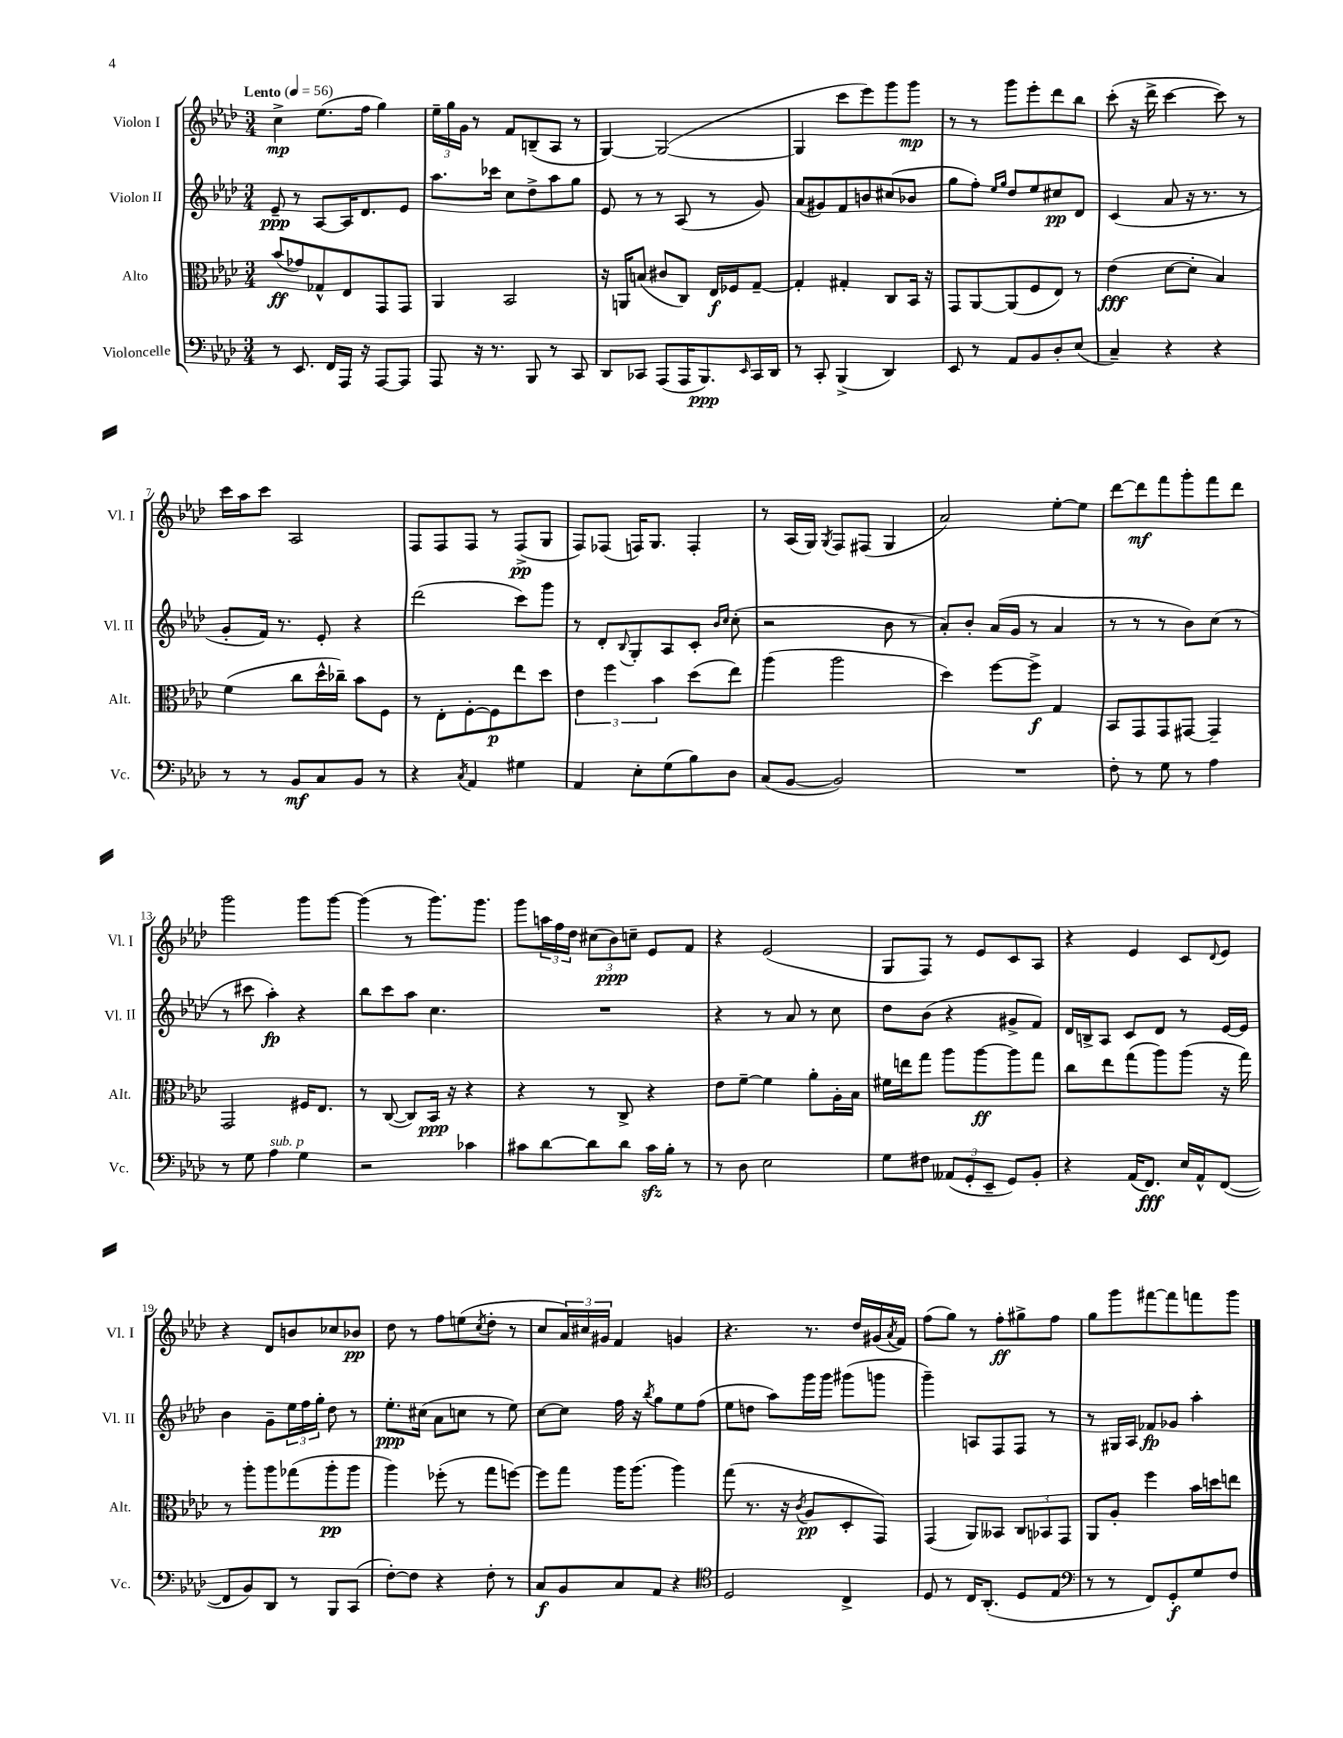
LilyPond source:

<<
\new StaffGroup <<
\new Staff = "s0" \with { instrumentName = "Violon I" shortInstrumentName = "Vl. I" } {
    \clef treble \key aes \major \numericTimeSignature \time 3/4 \tempo "Lento" 4 = 56
    c''4->\mp ees''8.( f''16 g''4) |
    \tuplet 3/2 { ees''16-- g''16 g'16 } r8 f'8 b8--( aes8 r8 |
    g4~) g2~( |
    g4 c'''8 ees'''8) g'''8 g'''8\mp |
    r8 r8 g'''8 ees'''8-. des'''8 bes''8 |
    c'''8-.( r16 des'''16-> c'''4~ c'''8) r8 |
    c'''16 aes''16 c'''8 aes2 |
    f8 f8 f8 r8 f8->\pp( g8 |
    f8) fes8( f16) g8. f4-. |
    r8 aes16( g16) \acciaccatura { g8 } f8 fis8( g4 |
    aes'2) ees''8~-. ees''8 |
    des'''8~ des'''8\mf f'''8 g'''8-. f'''8 des'''8 |
    g'''2 g'''8 g'''8~ |
    g'''4( r8 g'''8.) g'''8. |
    g'''8 \tuplet 3/2 { a''16 f''16 des''16 } \tuplet 3/2 { cis''8( bes'8\ppp) c''8-- } ees'8 f'8 |
    r4 ees'2( |
    g8 f8) r8 ees'8 c'8 aes8 |
    r4 ees'4 c'8 \appoggiatura { des'8 } ees'8 |
    r4 des'8 b'8 ces''8 bes'8\pp |
    des''8 r8 f''8 e''8( \acciaccatura { c''8 } des''8-. r8 |
    c''8 \tuplet 3/2 { aes'16) cis''16 gis'16 } f'4 g'4 |
    r4. r8. des''16 gis'16( \acciaccatura { aes'8 } f'16) |
    f''8( g''8) r8 f''8-.\ff gis''8-> f''8 |
    g''8 g'''8 fis'''8~ fis'''8 f'''8 g'''8 \bar "|." |
}
\new Staff = "s1" \with { instrumentName = "Violon II" shortInstrumentName = "Vl. II" } {
    \clef treble \key aes \major \numericTimeSignature \time 3/4
    ees'8--\ppp r8 aes8~ aes16 des'8. ees'8 |
    aes''8. ces'''16 c''8 des''8-> aes''8 g''8 |
    ees'8 r8 r8 aes8( r8 g'8) |
    aes'8( gis'8) f'8 b'8 cis''8( bes'8 |
    g''8 f''8-.) \grace { ees''16 g''16 } des''8 ees''8 cis''8\pp des'8 |
    c'4( aes'8 r16 r8. r8 |
    g'8-. f'16) r8. ees'8-. r4 |
    des'''2( c'''8) g'''8 |
    r8 des'8-. \appoggiatura { bes8 } g8-. aes8 c'8-. \grace { bes'16 c''16 } c''8-.( |
    r2 bes'8 r8 |
    aes'8-.) bes'8-. aes'16( g'16 r8 aes'4 |
    r8 r8 r8 bes'8) c''8( r8 |
    r8 cis'''8 aes''4-.\fp) r4 |
    bes''8 c'''8 aes''8 c''4. |
    R2. |
    r4 r8 aes'8 r8 c''8 |
    des''8 bes'8( r4 gis'8-> f'8) |
    des'16 b16-> aes8 c'8 des'8 r8 ees'16~ ees'16 |
    bes'4 g'8-- \tuplet 3/2 { ees''16 f''16 g''16-. } des''8 r8 |
    ees''8.-.\ppp cis''16( aes'8 c''8 r8 ees''8) |
    c''8~ c''8 f''16 r16 \acciaccatura { bes''8 } g''8 ees''8 f''8( |
    ees''8 d''8 aes''8) g'''16 g'''16 gis'''8( g'''8 |
    g'''4--) a8 f8 f8 r8 |
    r8 gis16 aes16 fes'8\fp ges'8 aes''4-. \bar "|." |
}
\new Staff = "s2" \with { instrumentName = "Alto" shortInstrumentName = "Alt." } {
    \clef alto \key aes \major \numericTimeSignature \time 3/4
    bes'8\ff( ges'8) ges8-^ ees8 g,8 g,8 |
    aes,4 bes,2 |
    r16 a,16 b8( cis'8 c8) ees16\f fes16 g8~-- |
    g4-. gis4-. c8 bes,16 r16 |
    g,8 aes,8~ aes,8( f8 ees8) r8 |
    ees'4\fff( des'8~ des'8-. bes4) |
    f'4( c''8 des''16-^ ces''16--) bes'8 f8 |
    r8 ees8-. f8~-. f8\p ees''8 des''8 |
    \tuplet 3/2 { ees'4 f''4 bes'4 } des''8( ees''8) |
    aes''4( aes''2 |
    des''4) f''8~ f''8->\f g4 |
    bes,8 g,8 g,8 gis,8~ gis,4-- |
    g,2 fis16 ees8. |
    r8 c8~( c8) bes,16\ppp r16 r4 |
    r4 r8 c8-> r4 |
    ees'8 f'8~-- f'4 aes'8-. aes16-. bes16 |
    fis'16 e''16 g''8 aes''8 aes''8~\ff aes''8 g''8 |
    c''8 ees''8 g''8( aes''8) aes''8( r16 g''16) |
    r8 aes''8-. aes''8 ges''8( aes''8-.\pp aes''8 |
    aes''4) fes''8-.( r8 g''8 f''8~) |
    f''8 g''8 aes''16 aes''8.( aes''4) |
    g''8( r8. r16 \acciaccatura { c'8 } aes8\pp des8-. g,8) |
    g,4( aes,8) beses,8 \tuplet 3/2 { c8 bes,8 g,8 } |
    aes,8 aes8-. f''4 bes'16 d''16 e''8 \bar "|." |
}
\new Staff = "s3" \with { instrumentName = "Violoncelle" shortInstrumentName = "Vc." } {
    \clef bass \key aes \major \numericTimeSignature \time 3/4
    r8 ees,8. f,16 aes,,16 r16 aes,,8~ aes,,8 |
    aes,,8 r16 r8. bes,,8 r8 c,8 |
    des,8 ces,8 aes,,8( aes,,16 bes,,8.\ppp) \grace { ees,16 } ces,16 des,16 |
    r8 c,8-. bes,,4->( des,4) |
    ees,8 r8 aes,8 bes,8 des8-. ees8( |
    c4--) r4 r4 |
    r8 r8 bes,8\mf c8 bes,8 r8 |
    r4 \acciaccatura { c8 } aes,4 gis4 |
    aes,4 ees8-. g8( bes8) des8 |
    c8( bes,8~ bes,2) |
    R2. |
    f8-. r8 g8 r8 aes4 |
    r8 g8 aes4^\markup { \italic "sub. p" } g4 |
    r2 ces'4 |
    cis'8 des'8~ des'8 des'8 cis'16\sfz bes16-. r8 |
    r8 des8 ees2 |
    g8 fis8 \tuplet 3/2 { aeses,8( g,8-. ees,8-- } g,8) bes,8-. |
    r4 aes,16( f,8.\fff) ees16 aes,16-^ f,8~( |
    f,8 bes,8) des,8 r8 bes,,8 c,8( |
    f8~-.) f8 r4 f8-. r8 |
    c8\f bes,8 c8 aes,8 r4 |
    \clef tenor des2 c4-> |
    des8 r8 c16 aes,8.-.( des8 ees8 |
    \clef bass r8 r8 f,8) g,8-.\f g8 f8 \bar "|." |
}
>>
>>
